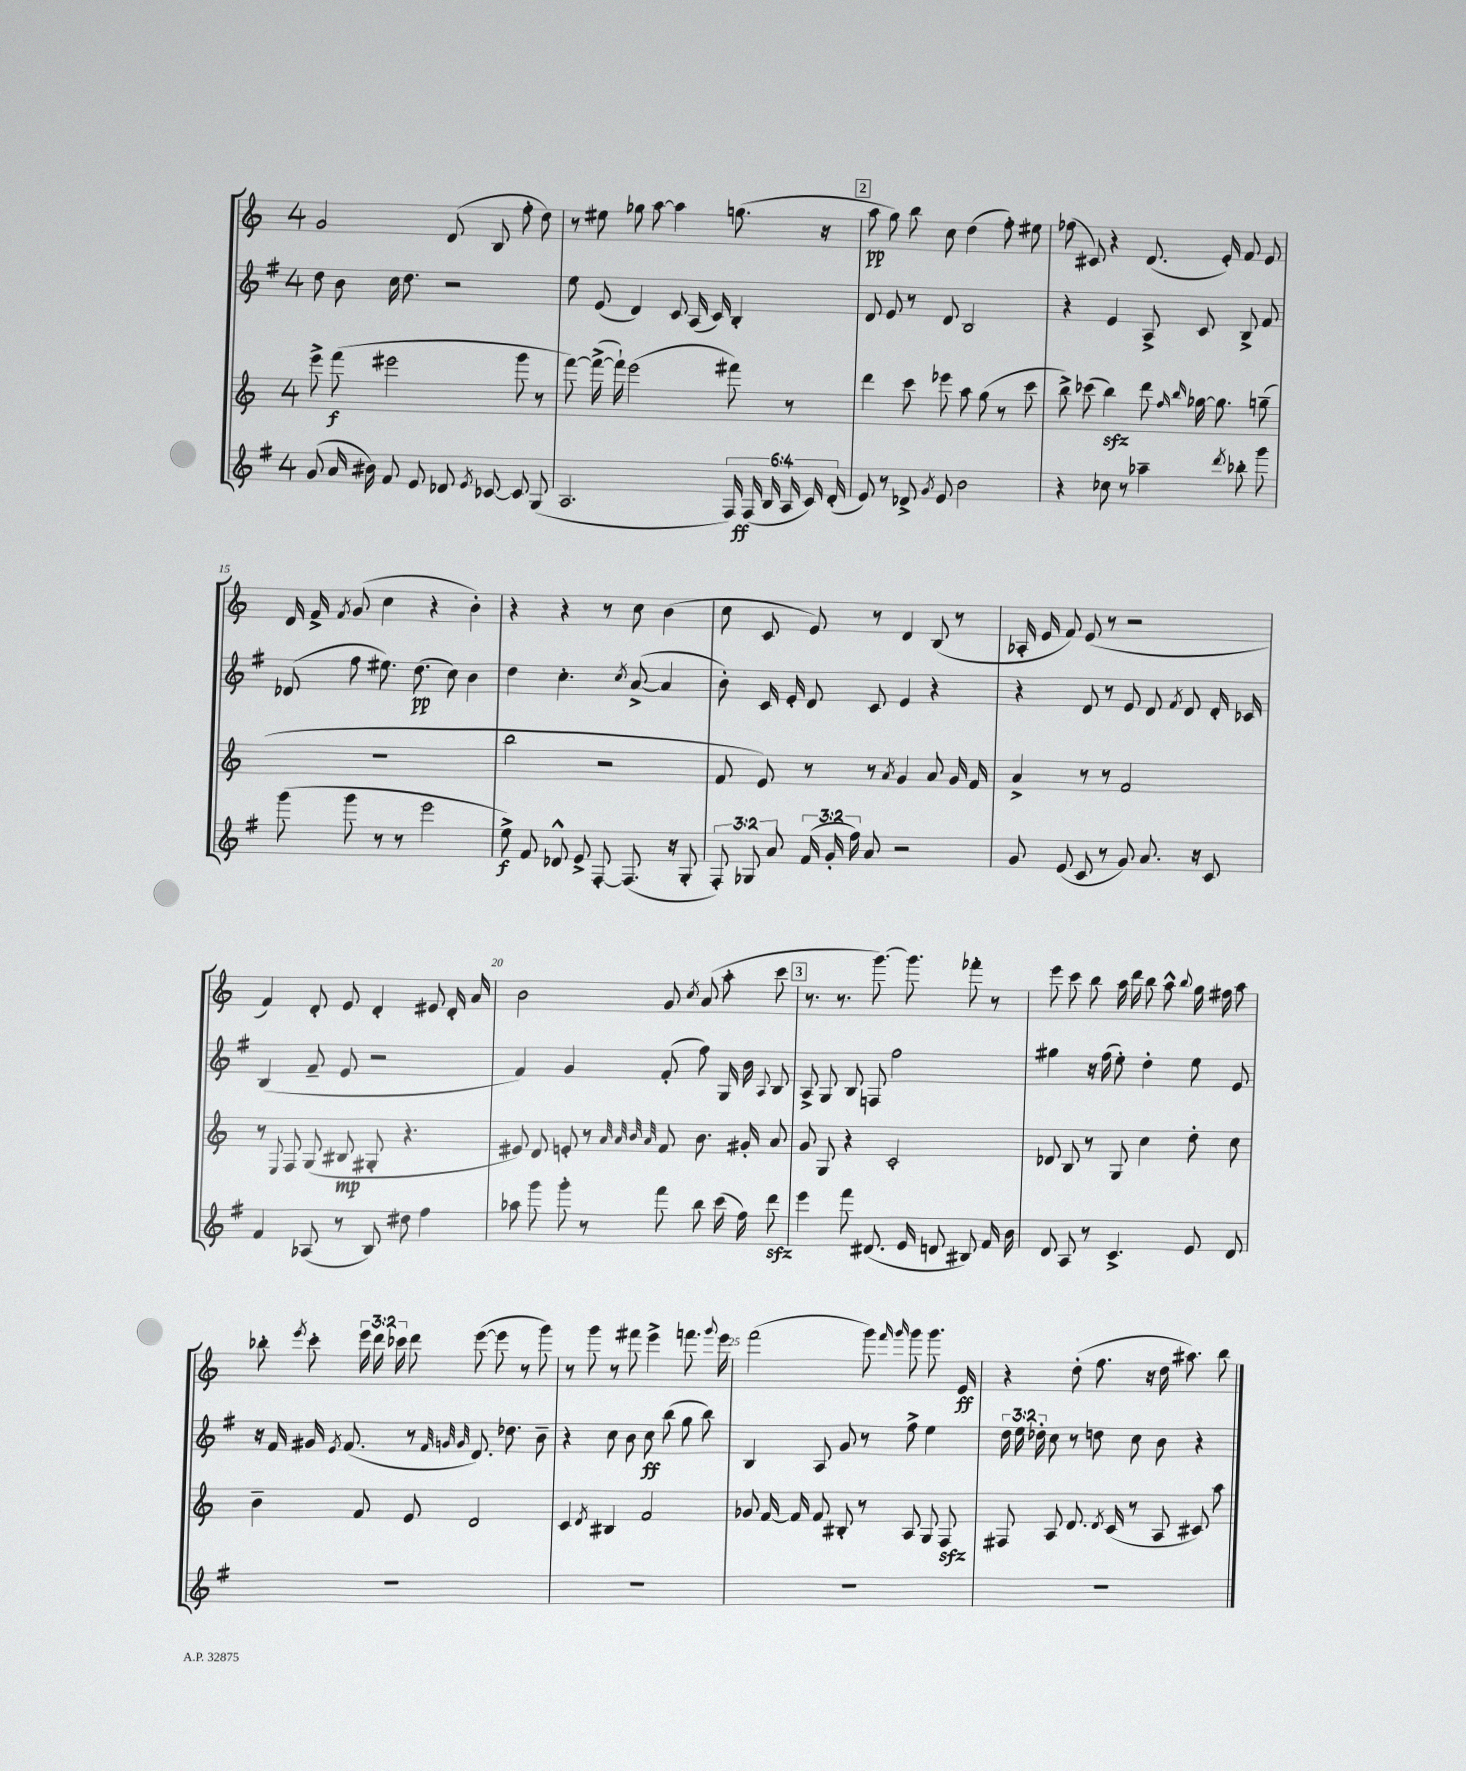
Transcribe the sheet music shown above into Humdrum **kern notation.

**kern	**dynam	**kern	**dynam	**kern	**dynam	**kern	**dynam
*part4	*part4	*part3	*part3	*part2	*part2	*part1	*part1
*staff4	*staff4	*staff3	*staff3	*staff2	*staff2	*staff1	*staff1
*clefG2	*	*clefG2	*	*clefG2	*	*clefG2	*
*k[f#]	*	*k[]	*	*k[f#]	*	*k[]	*
*M4/4	*	*M4/4	*	*M4/4	*	*M4/4	*
=11	=11	=11	=11	=11	=11	=11	=11
(8g/	.	8eee^\	.	8dd\	.	2g/	.
16a/	.	(8fff\	f	8b\	.	.	.
16b#X\)	.	.	.	.	.	.	.
8f#/	.	2eee#X\	.	16cc\	.	.	.
.	.	.	.	8.dd\	.	.	.
8e/	.	.	.	.	.	.	.
8d-X/	.	.	.	2r	.	(8d/	.
8qe/	.	.	.	.	.	.	.
[8c-X/	.	.	.	.	.	8B/	.
8c-/]	.	8ggg\	.	.	.	8ff'\	.
(8G/	.	8r	.	.	.	8dd\)	.
=12	=12	=12	=12	=12	=12	=12	=12
2.A/	.	[8fff\)	.	8ee\	.	8r	.
.	.	(16fff^\_	.	(8e/	.	8ee#X\	.
.	.	16fff`\])	.	.	.	.	.
.	.	(2eee\	.	4d/)	.	8gg-X\	.
.	.	.	.	.	.	[8aa\	.
.	.	.	.	8c/	.	4aa\]	.
.	.	.	.	(16A/	.	.	.
.	.	.	.	16c/)	.	.	.
24F#/)	.	8fff#X\)	.	4B'/	.	(8.ggn\	.
(24F#/	ff	.	.	.	.	.	.
24B/	.	.	.	.	.	.	.
24A/	.	8r	.	.	.	.	.
24c/)	.	.	.	.	.	.	.
.	.	.	.	.	.	16r	.
(24d'/	.	.	.	.	.	.	.
!!LO:REH:place=s1:t=2
=13	=13	=13	=13	=13	=13	=13	=13
8e/)	.	4ddd\	.	8d/	.	8aa\	pp
8r	.	.	.	8e/	.	8gg\)	.
8d-X^/	.	8ccc\	.	8r	.	8bb\	.
8qg/	.	.	.	.	.	.	.
8e/	.	8eee-X\	.	8d/	.	8cc\	.
2b\	.	8aa\	.	2B/	.	(4dd\	.
.	.	(8gg\	.	.	.	.	.
.	.	8r	.	.	.	8ff'\)	.
.	.	8ccc\	.	.	.	8ee#X\	.
=14	=14	=14	=14	=14	=14	=14	=14
4r	.	8bb^\)	.	4r	.	(8ff-X\	.
.	.	(8ccc-X\	.	.	.	8c#X/)	.
8cc-X\	.	4bbzz\)	.	4e/	.	4r	.
8r	.	.	.	.	.	.	.
4aa-X~\	.	8ddd\	.	8A^/	.	(8.d/	.
.	.	16qqff/	.	.	.	.	.
.	.	16qqbb/	.	.	.	.	.
.	.	[16gg-X\	.	8c/	.	.	.
.	.	8.gg-\]	.	.	.	16e'/)	.
8qddd/	.	.	.	.	.	.	.
8bb-X'\	.	.	.	8B^/	.	8f/	.
8ggg\	.	(8ggn~\	.	8f#/	.	8e/	.
!!LO:LB:g=z
=15	=15	=15	=15	=15	=15	=15	=15
(8ggg\	.	1r	.	(8d-X/	.	16d/	.
.	.	.	.	.	.	16f^/	.
.	.	.	.	.	.	8qf/	.
8ggg\	.	.	.	8ff#\	.	(8g/	.
8r	.	.	.	8.ee#X\)	.	4cc\	.
8r	.	.	.	.	.	.	.
.	.	.	.	(8.dd\	pp	.	.
2eee\	.	.	.	.	.	4r	.
.	.	.	.	8cc\)	.	.	.
.	.	.	.	4b\	.	4b'\)	.
=16	=16	=16	=16	=16	=16	=16	=16
8ee^\)	f	2bb\	.	4dd\	.	4r	.
8f#/	.	.	.	.	.	.	.
8d-X^^/	.	.	.	4.cc'\	.	4r	.
8e^/	.	.	.	.	.	.	.
[8F#'/	.	2r	.	.	.	8r	.
.	.	.	.	8qcc/	.	.	.
(8.F#/]	.	.	.	([8a^/	.	8cc\	.
.	.	.	.	4a/]	.	(4b\	.
16r	.	.	.	.	.	.	.
8G'/	.	.	.	.	.	.	.
=17	=17	=17	=17	=17	=17	=17	=17
12F#'/)	.	8f/	.	8b'\)	.	8cc\	.
12G-X/	.	.	.	.	.	.	.
.	.	8e/)	.	16c/	.	8c/	.
12a/	.	.	.	.	.	.	.
.	.	.	.	16e'/	.	.	.
(24f#/	.	8r	.	8d/	.	8e/)	.
24g'/	.	.	.	.	.	.	.
24ff#\)	.	.	.	.	.	.	.
8a/	.	8r	.	8c/	.	8r	.
.	.	8qa/	.	.	.	.	.
2r	.	4g/	.	4e/	.	4d/	.
.	.	8a/	.	4r	.	(8B/	.
.	.	16g/	.	.	.	8r	.
.	.	16f/	.	.	.	.	.
=18	=18	=18	=18	=18	=18	=18	=18
8g/	.	4a^/	.	4r	.	16A-X'/	.
.	.	.	.	.	.	16e/	.
(8e/	.	.	.	.	.	8f/)	.
8c/	.	8r	.	8d/	.	(8e/	.
8r	.	8r	.	8r	.	8r	.
8g/)	.	2f/	.	8e/	.	2r	.
8.a/	.	.	.	8d/	.	.	.
.	.	.	.	8qf#/	.	.	.
.	.	.	.	8d/	.	.	.
16r	.	.	.	.	.	.	.
8c/	.	.	.	16d'/	.	.	.
.	.	.	.	16c-X/	.	.	.
!!LO:LB:g=z
=19	=19	=19	=19	=19	=19	=19	=19
4f#/	.	8r	.	(4B/	.	4f/)	.
.	.	8qqE/	.	.	.	.	.
.	.	8F/	.	.	.	.	.
(8A-X/	.	(8G/	.	8f#~/	.	8d'/	.
8r	.	8B#X/	mp	8e/	.	8e/	.
8B/)	.	8G#X'/	.	2r	.	4d'/	.
8dd#X\	.	4.r	.	.	.	.	.
4ff#\	.	.	.	.	.	8e#X/	.
.	.	.	.	.	.	16d'/	.
.	.	.	.	.	.	16a/	.
=20	=20	=20	=20	=20	=20	=20	=20
8aa-X\	.	8e#X/)	.	4f#/)	.	2b\	.
8ggg\	.	8d/	.	.	.	.	.
8ggg'\	.	8en'/	.	4g/	.	.	.
8r	.	8r	.	.	.	.	.
.	.	32qqa/	.	.	.	.	.
.	.	32qqa/	.	.	.	.	.
.	.	32qqb/	.	.	.	.	.
.	.	32qqa/	.	.	.	.	.
8fff#\	.	8f/	.	(8f#'/	.	8g/	.
.	.	.	.	.	.	8qcc/	.
8bb\	.	8.b\	.	8ff#\)	.	(8a/	.
(16ccc\	.	.	.	16G/	.	8aa'\	.
16ff#\)	.	16g#X'/	.	16b\	.	.	.
.	.	.	.	8qqA/	.	.	.
8dddzz\	.	8a/	.	8B/	.	8ccc\	.
!!LO:REH:place=s1:t=3
=21	=21	=21	=21	=21	=21	=21	=21
4eee\	.	8g/	.	8A^/	.	8.r	.
.	.	8G/	.	8G/	.	.	.
.	.	.	.	.	.	8.r	.
8fff#\	.	4r	.	8B/	.	.	.
(8.d#X/	.	.	.	8Fn/	.	[8.ggg\)	.
.	.	2c'/	.	2ff#\	.	.	.
16e/	.	.	.	.	.	8.ggg\]	.
8dn/	.	.	.	.	.	.	.
8B#X/)	.	.	.	.	.	8fff-X'\	.
16f#/	.	.	.	.	.	8r	.
16b\	.	.	.	.	.	.	.
=22	=22	=22	=22	=22	=22	=22	=22
8d/	.	8d-X/	.	4gg#X\	.	8eee\	.
8A/	.	8B/	.	.	.	8ccc\	.
8r	.	8r	.	16r	.	8bb\	.
.	.	.	.	(16ff#\	.	.	.
4.c^/	.	8G/	.	8ee'\)	.	16aa\	.
.	.	.	.	.	.	16ddd\	.
.	.	4cc\	.	4dd'\	.	8bb\	.
.	.	.	.	.	.	8aa^^\	.
.	.	.	.	.	.	8qqbb/	.
8e/	.	8dd'\	.	8ee\	.	16gg\	.
.	.	.	.	.	.	16ff#X\	.
8d/	.	8cc\	.	8e/	.	8aa\	.
!!LO:LB:g=z
=23	=23	=23	=23	=23	=23	=23	=23
1r	.	4b~\	.	16r	.	8bb-X'\	.
.	.	.	.	16f#/	.	.	.
.	.	.	.	.	.	8qeee/	.
.	.	.	.	16g#X/	.	8ccc'\	.
.	.	.	.	8qe/	.	.	.
.	.	.	.	(8.f#/	.	.	.
.	.	8f/	.	.	.	24eee\	.
.	.	.	.	.	.	24ddd\	.
.	.	.	.	.	.	24ccc-X\	.
.	.	8e/	.	8r	.	8ddd\	.
.	.	.	.	32qqf#/	.	.	.
.	.	.	.	32qqgn/	.	.	.
.	.	.	.	32qqg/	.	.	.
.	.	2d/	.	8.d/)	.	([8eee\	.
.	.	.	.	.	.	8eee\]	.
.	.	.	.	8.dd-X\	.	.	.
.	.	.	.	.	.	8r	.
.	.	.	.	8b~\	.	8ggg\)	.
=24	=24	=24	=24	=24	=24	=24	=24
1r	.	4c/	.	4r	.	8r	.
.	.	.	.	.	.	8ggg\	.
.	.	8qd/	.	.	.	.	.
.	.	4B#X/	.	8cc\	.	8r	.
.	.	.	.	8b\	.	8fff#X\	.
.	.	2f/	.	8cc\	ff	4eee^\	.
.	.	.	.	(8bb\	.	.	.
.	.	.	.	8gg\	.	8.fffn\	.
.	.	.	.	8bb\)	.	.	.
.	.	.	.	.	.	8qqggg/	.
.	.	.	.	.	.	16eee\	.
=25	=25	=25	=25	=25	=25	=25	=25
1r	.	8g-X/	.	4B/	.	(2fff\	.
.	.	[16f/	.	.	.	.	.
.	.	16f/]	.	.	.	.	.
.	.	8f/	.	8A/	.	.	.
.	.	8B#X'/	.	8g/	.	.	.
.	.	8r	.	8r	.	8ggg\)	.
.	.	.	.	.	.	16qqfff/	.
.	.	.	.	.	.	16qqggg/	.
.	.	8A/	.	8ff#^\	.	8ggg\	.
.	.	8G/	.	4ee\	.	8.ggg\	.
.	.	8Fzz/	.	.	.	.	.
.	.	.	.	.	.	16e/	ff
=26	=26	=26	=26	=26	=26	=26	=26
1r	.	8F#X/	.	24dd\	.	4r	.
.	.	.	.	24ee\	.	.	.
.	.	.	.	24dd-X'\	.	.	.
.	.	8A/	.	8cc\	.	.	.
.	.	8.d/	.	8r	.	(8dd'\	.
.	.	.	.	8ddn\	.	8.ff\	.
.	.	8qd/	.	.	.	.	.
.	.	(16c/	.	.	.	.	.
.	.	8r	.	8cc\	.	.	.
.	.	.	.	.	.	16r	.
.	.	8A/	.	8b\	.	16dd\	.
.	.	.	.	.	.	8.aa#X\)	.
.	.	8c#X/)	.	4r	.	.	.
.	.	8aa\	.	.	.	8bb\	.
==	==	==	==	==	==	==	==
*-	*-	*-	*-	*-	*-	*-	*-
